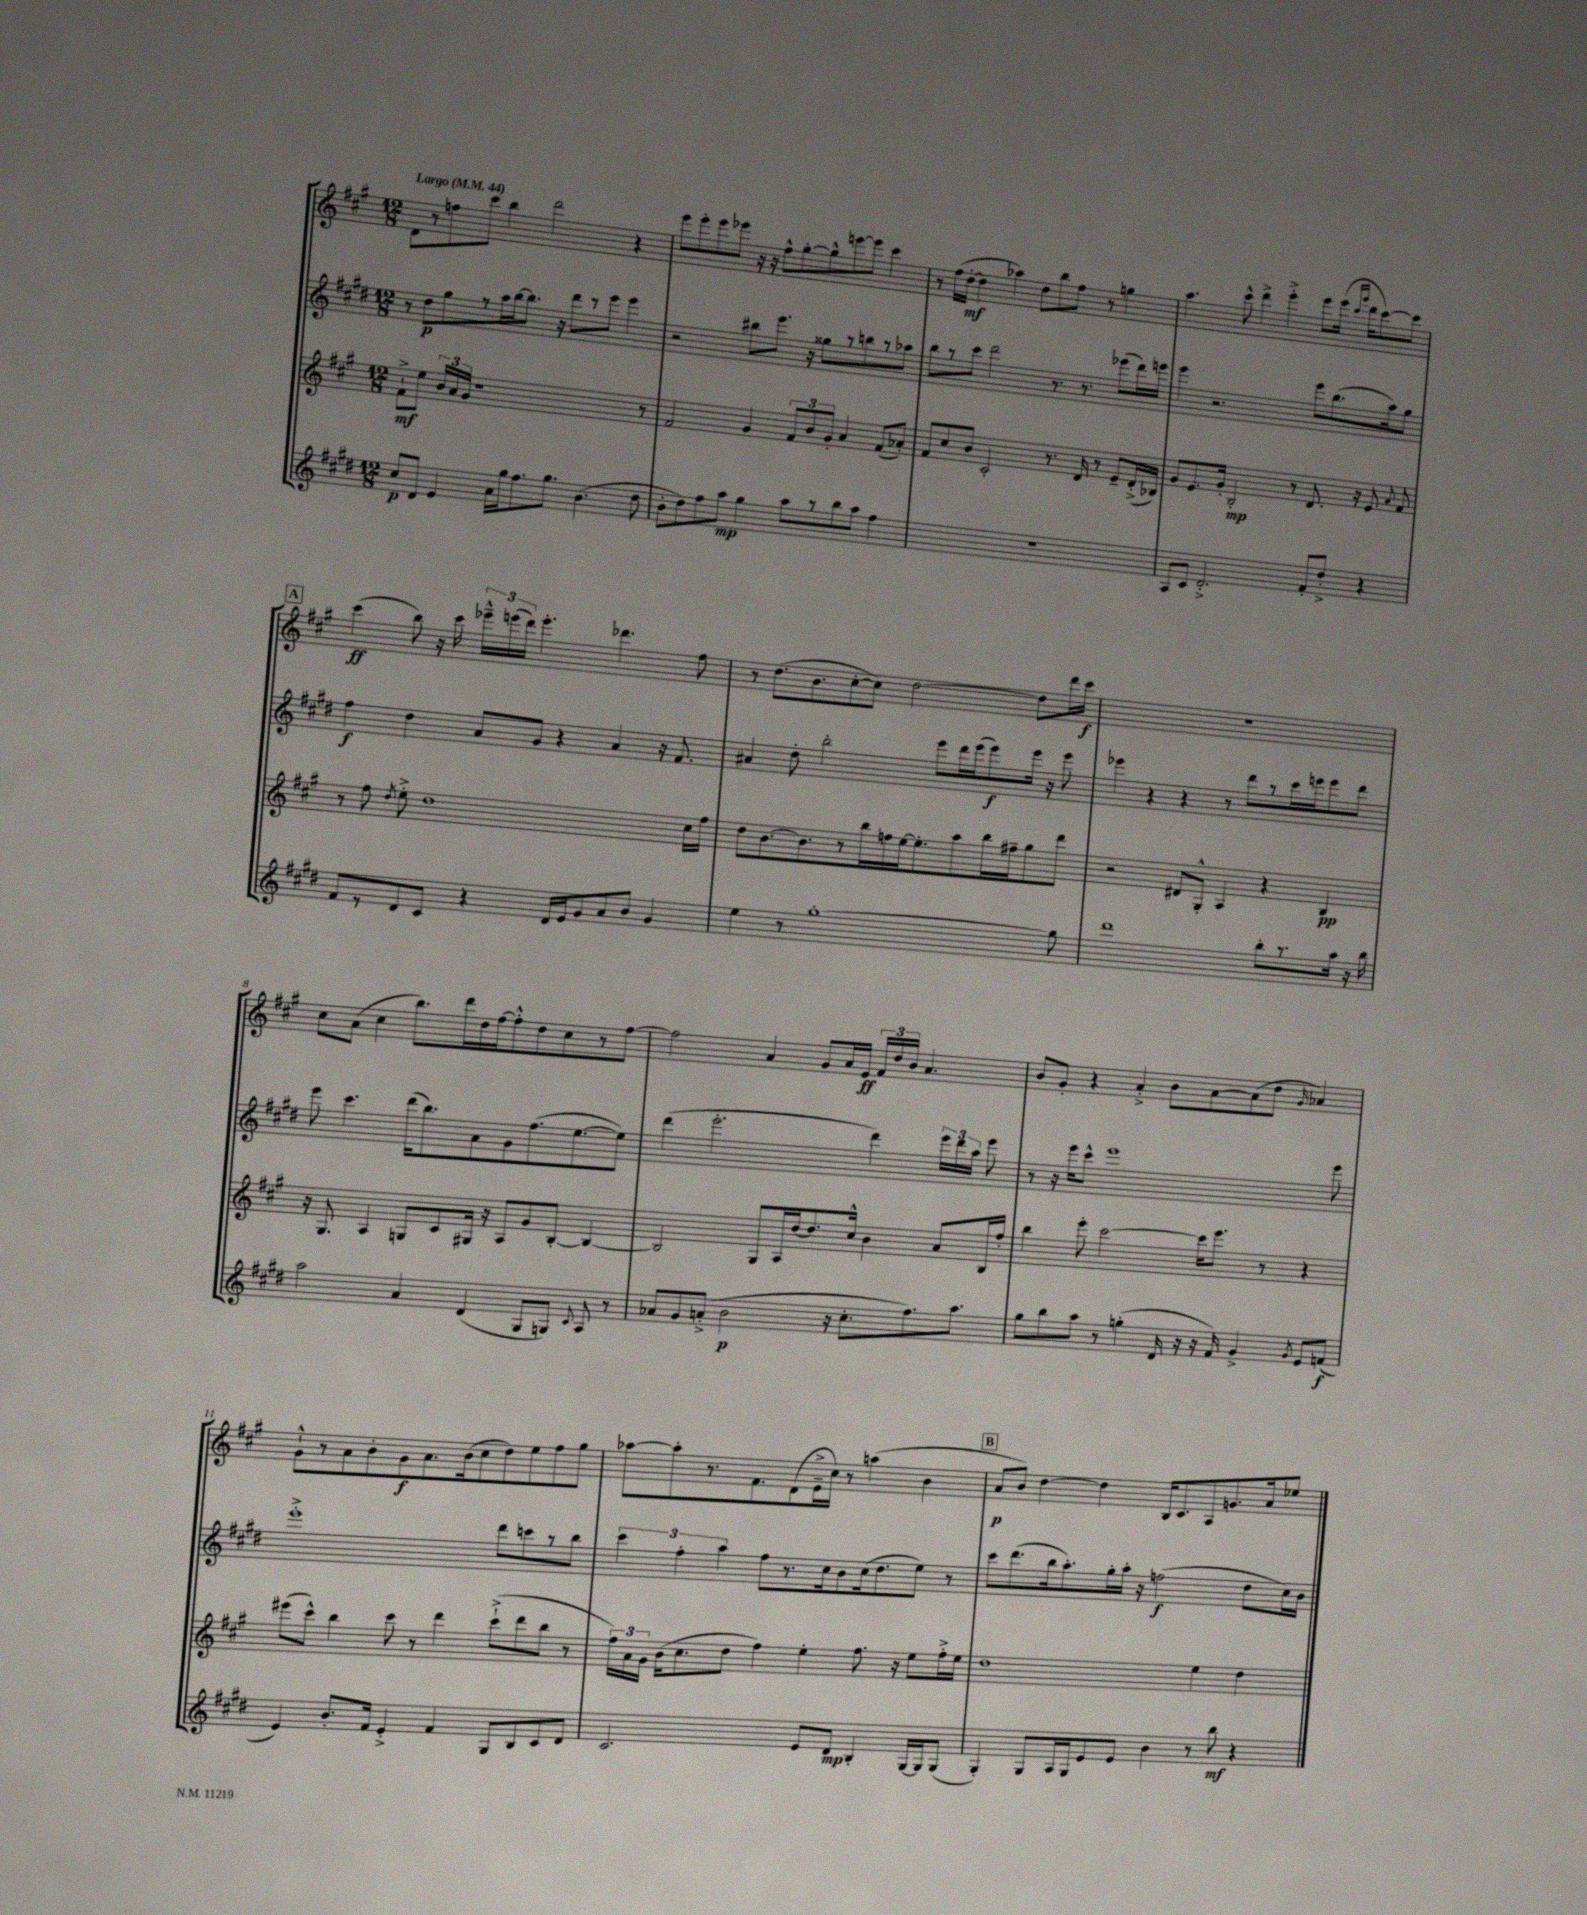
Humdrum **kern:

**kern	**dynam	**kern	**dynam	**kern	**dynam	**kern	**dynam
*part4	*part4	*part3	*part3	*part2	*part2	*part1	*part1
*staff4	*staff4	*staff3	*staff3	*staff2	*staff2	*staff1	*staff1
*clefG2	*	*clefG2	*	*clefG2	*	*clefG2	*
*k[f#c#g#d#]	*	*k[f#c#g#]	*	*k[f#c#g#d#]	*	*k[f#c#g#]	*
*M12/8	*	*M12/8	*	*M12/8	*	*M12/8	*
*MM44	*	*MM44	*	*MM44	*	*MM44	*
=1	=1	=1	=1	=1	=1	=1	=1
!	!	!	!	!	!	!LO:TX:a:B:t=Largo	!
8cc#/L	p	8f#`^\L	mf	8r	.	8d\L	.
8d#/J	.	8ee\J	.	8dd#\L	p	8r	.
4e/	.	24b/LL	.	8gg#\	.	8ffn\	.
.	.	24a/	.	.	.	.	.
.	.	24g#/JJ	.	.	.	.	.
.	.	1r	.	8r	.	8ccc#\J	.
16a\LL	.	.	.	16aa\L	.	4bb\	.
16gg#\J	.	.	.	[16bb\J	.	.	.
8.ff#\	.	.	.	8.bb\J]	.	.	.
.	.	.	.	.	.	2ddd\	.
8.gg#\J	.	.	.	16r	.	.	.
.	.	.	.	8ddd#\L	.	.	.
(4.b\	.	.	.	8r	.	.	.
.	.	.	.	8eee\J	.	.	.
.	.	.	.	4eee\	.	4r	.
8dd#\	.	8r	.	.	.	.	.
=2	=2	=2	=2	=2	=2	=2	=2
8b'\L	.	2f#/	.	2r	.	8eee\L	.
8dd#\)	.	.	.	.	.	8eee'\	.
8ff#\	.	.	.	.	.	8eee\	.
8aa\J	mp	.	.	.	.	8eee-X\J	.
4gg#\	.	4g#/	.	8bb#X\L	.	16r	.
.	.	.	.	.	.	16r	.
.	.	.	.	8.eee\J	.	8ff#^^\L	.
8aa\L	.	12f#/L	.	.	.	[8gg#'\	.
.	.	.	.	16r	.	.	.
.	.	12b/	.	.	.	.	.
8r	.	.	.	8gg##X\L	.	8gg#^^\]	.
.	.	12g#'/J	.	.	.	.	.
8bb\	.	4a/	.	8r	.	[8eeen\	.
8aa\J	.	.	.	8bbn\	.	8eee\J]	.
4ff#\	.	(8f#/L	.	8r	.	4ccc#\	.
.	.	8a-X'/J)	.	8aa-X\J	.	.	.
=3	=3	=3	=3	=3	=3	=3	=3
1.r	.	8f#/L	.	8bb\L	.	8r	.
.	.	8cc#/	.	8r	.	(16ff#\LL	.
.	.	.	.	.	.	[16dd'\JJ	mf
.	.	8b/J	.	8ccc#\J	.	4dd\]	.
.	.	2c#'/	.	2ddd#\	.	.	.
.	.	.	.	.	.	4aa-X\)	.
.	.	.	.	.	.	8dd\L	.
.	.	8.r	.	8.r	.	8bb\	.
.	.	.	.	.	.	8ff#\J	.
.	.	16d/	.	8.r	.	.	.
.	.	8r	.	.	.	8r	.
.	.	8e~/L	.	(8eee-X\L	.	4ggn\	.
.	.	(16d'^/L	.	16ddd#\L)	.	.	.
.	.	16B-X/JJ)	.	16eeen\JJ	.	.	.
=4	=4	=4	=4	=4	=4	=4	=4
8A/L	.	8g#/L	.	4eee\	.	4.aa\	.
8c#/J	.	8.e/	.	.	.	.	.
2.d#'^/	.	.	.	2.r	.	.	.
.	.	16g#'/Jk	.	.	.	.	.
.	.	2B'/	mp	.	.	8ccc#^^\	.
.	.	.	.	.	.	4ddd^\	.
.	.	.	.	.	.	4eee'^\	.
.	.	8r	.	.	.	.	.
8f#'/L	.	8.d/	.	8eee\L	.	8eee\L	.
8dd#'^/J	.	.	.	(8.bb\	.	(16eee\Jk	.
.	.	.	.	.	.	16qqccc#/LL	.
.	.	.	.	.	.	16qqggg#/JJ	.
.	.	16r	.	.	.	16ddd\KL	.
4r	.	8e/	.	.	.	[8ccc#\)	.
.	.	.	.	16aa\k)	.	.	.
.	.	8qqa/	.	.	.	.	.
.	.	8f#/	.	8gg#\J	.	8ccc#\J]	.
!!LO:LB:g=z
!!LO:REH:place=s1:t=A
=5	=5	=5	=5	=5	=5	=5	=5
8f#/L	.	8r	.	4ff#\	f	(4ccc#\	ff
8r	.	8ff#\	.	.	.	.	.
.	.	8qdd/	.	.	.	.	.
8d#/	.	8ee'^\	.	4dd#\	.	8bb\)	.
8c#/J	.	1dd	.	.	.	16r	.
.	.	.	.	.	.	16ccc#\	.
4r	.	.	.	8a/L	.	24eee-X~^^\LL	.
.	.	.	.	.	.	(24eeen\	.
.	.	.	.	.	.	24ddd\JJ)	.
.	.	.	.	8g#/J	.	4.eee'\	.
16d#/LL	.	.	.	4r	.	.	.
16e/J	.	.	.	.	.	.	.
8g#/	.	.	.	.	.	.	.
8a/	.	.	.	4a/	.	4.ddd-X\	.
8b/J	.	.	.	.	.	.	.
4g#/	.	.	.	16r	.	.	.
.	.	.	.	8.f#/	.	.	.
.	.	16cc#\LL	.	.	.	8ff#\	.
.	.	16ff#\JJ	.	.	.	.	.
=6	=6	=6	=6	=6	=6	=6	=6
4ee\	.	8dd\L	.	4a#X/	.	8r	.
.	.	[8.b\	.	.	.	(8.dd\L	.
8r	.	.	.	8dd#'\	.	.	.
.	.	8.b\]	.	.	.	8.b\	.
[1gg#'	.	.	.	2bb'\	.	.	.
.	.	8r	.	.	.	[8cc#'\	.
.	.	16bb\L	.	.	.	8cc#\J])	.
.	.	16ffn\	.	.	.	.	.
.	.	[16ee\J	.	.	.	[2dd\	.
.	.	8.ee'\]	.	.	.	.	.
.	.	.	.	8eee\L	.	.	.
.	.	8aa\	.	16ddd#\L	.	.	.
.	.	.	.	(16eee\J	.	.	.
.	.	16bb\L	.	8eee\)	f	.	.
.	.	16ff#X~\J	.	.	.	.	.
.	.	8gg#\	.	16eee\Jk	.	8dd\L]	.
.	.	.	.	16r	.	.	.
8gg#\]	.	8ddd\J	.	8eee\	.	16ddd\L	.
.	.	.	.	.	.	16ccc#\JJ	f
=7	=7	=7	=7	=7	=7	=7	=7
1ddd#	.	2r	.	4eee-X\	.	1.r	.
.	.	.	.	4r	.	.	.
.	.	8d#X/L	.	4r	.	.	.
.	.	8G#'^^/J	.	.	.	.	.
.	.	4A/	.	8r	.	.	.
.	.	.	.	8ddd#\L	.	.	.
8bb'\L	.	4r	.	8r	.	.	.
8.r	.	.	.	16ccc#\L	.	.	.
.	.	.	.	16eeen\J	.	.	.
.	.	4B/	pp	8eee\	.	.	.
16aa\Jk	.	.	.	.	.	.	.
16r	.	.	.	8ddd#\J	.	.	.
16bb\	.	.	.	.	.	.	.
!!LO:LB:g=z
=8	=8	=8	=8	=8	=8	=8	=8
2aa\	.	16r	.	8eee\	.	8cc#\L	.
.	.	8.G#/	.	.	.	.	.
.	.	.	.	4.ccc#\	.	(8a\J	.
.	.	4A/	.	.	.	4cc#\	.
4a/	.	8Gn/L	.	(16ddd#\KL	.	8.bb\L)	.
.	.	.	.	8.bb\)	.	.	.
.	.	8c#/	.	.	.	.	.
.	.	.	.	.	.	16ddd\L	.
(4d#/	.	16G#X/Jk	.	8a\	.	16dd\	.
.	.	16r	.	.	.	[16ff#\J	.
.	.	8A/L	.	8g#\	.	8ff#'^^\]	.
8G#/L	.	8g#/	.	(8.ff#\	.	8dd\	.
8Gn/J)	.	[8B'/J	.	.	.	8cc#\	.
.	.	.	.	[8.ee\	.	.	.
8qqc#/	.	.	.	.	.	.	.
8A/	.	4B/_	.	.	.	8r	.
8r	.	.	.	8ee\J])	.	[8ff#\J	.
=9	=9	=9	=9	=9	=9	=9	=9
8a-X/L	.	2B/]	.	(4ddd#\	.	2ff#\]	.
8g#/	.	.	.	.	.	.	.
(8an'^/J	.	.	.	2.eee'\	.	.	.
2b\	p	.	.	.	.	.	.
.	.	8G#/L	.	.	.	4a/	.
.	.	16A/L	.	.	.	.	.
.	.	[16dd/J	.	.	.	.	.
.	.	8.dd/]	.	.	.	8g#/L	.
16r	.	.	.	.	.	16a/L	.
8.cc#'\L	.	16cc#^^/Jk	.	.	.	16e/JJ	ff
.	.	4b\	.	4ddd#\)	.	24f#/LL	.
.	.	.	.	.	.	24dd/	.
.	.	.	.	.	.	24b/JJ	.
8.ff#\)	.	.	.	.	.	4.a/	.
.	.	8a/L	.	24eee\LL	.	.	.
.	.	.	.	24ddd#\	.	.	.
8.aa\J	.	.	.	.	.	.	.
.	.	.	.	24aa\JJ	.	.	.
.	.	16B/L	.	8eee\	.	.	.
.	.	16ff#'/JJ	.	.	.	.	.
=10	=10	=10	=10	=10	=10	=10	=10
8gg#\L	.	4bb\	.	8r	.	8b/L	.
8bb\	.	.	.	16r	.	8g#'/J	.
.	.	.	.	16eee\KL	.	.	.
8aa\J	.	8eee'\	.	8ccc#^^\J	.	4r	.
8r	.	[2ccc#\	.	1eee	.	.	.
(4ggn'\	.	.	.	.	.	4a'^/	.
16d#/	.	.	.	.	.	8b\L	.
16r	.	.	.	.	.	.	.
16r	.	16ccc#\KL]	.	.	.	[8a\	.
16f#/)	.	8.eee\J	.	.	.	.	.
4g#^/	.	.	.	.	.	(8a\]	.
.	.	8r	.	.	.	8dd\J	.
8qg#/	.	.	.	.	.	16qqg#/	.
8e/L	.	4r	.	.	.	4a-X/)	.
(8fn/J	f	.	.	8eee\	.	.	.
!!LO:LB:g=z
=11	=11	=11	=11	=11	=11	=11	=11
4e/)	.	(8eee#X\L	.	1eee'^	.	8g#`^^\L	.
.	.	8ccc#^^\J)	.	.	.	8r	.
8.b'/L	.	4bb\	.	.	.	8a\	.
.	.	.	.	.	.	8b'\	.
16f#/Jk	.	.	.	.	.	.	.
4e'^/	.	8ccc#\	.	.	.	8g#\	f
.	.	8r	.	.	.	8.a\	.
4f#/	.	4ddd\	.	.	.	.	.
.	.	.	.	.	.	(16b\k	.
.	.	.	.	.	.	8cc#\	.
8G#/L	.	(8ccc#`^\L	.	8ddd#\L	.	8dd\)	.
8B/	.	8ddd\	.	8cccn\	.	8ee\	.
8c#/	.	8bb\J	.	8r	.	8ff#\	.
8d#/J	.	8r	.	8bb\J	.	8gg#\J	.
=12	=12	=12	=12	=12	=12	=12	=12
2.c#/	.	24ff#\LL)	.	6ccc#\	.	[8aa-X\L	.
.	.	24a\	.	.	.	.	.
.	.	24g#\JJ	.	.	.	.	.
.	.	(16b\KL	.	.	.	8aa-'\]	.
.	.	.	.	6ff#'\	.	.	.
.	.	8.cc#\	.	.	.	.	.
.	.	.	.	.	.	8.r	.
.	.	.	.	6aa\	.	.	.
.	.	8dd\J	.	.	.	.	.
.	.	.	.	.	.	8.f#\	.
.	.	4ff#\)	.	8ff#\L	.	.	.
.	.	.	.	8.r	.	(8d\	.
8e/L	.	4ee'\	.	.	.	16e~^\L	.
.	.	.	.	16cc#\k	.	16cc#\JJ)	.
8d#/J	mp	.	.	8b\	.	8r	.
4B'/	.	8.ff#\	.	(16cc#\k	.	(4aan\	.
.	.	.	.	8.dd#\	.	.	.
.	.	16r	.	.	.	.	.
[16G#/LL	.	8ee\L	.	8ee\J)	.	4b\	.
16G#/J]	.	.	.	.	.	.	.
(8G#/J	.	16ff#'^\L	.	8r	.	.	.
.	.	16ee\JJ	.	.	.	.	.
!!LO:REH:place=s1:t=B
=13	=13	=13	=13	=13	=13	=13	=13
4G#'/)	.	1dd	.	8ccc#\L	.	8a/L	p
.	.	.	.	(8.ddd#\	.	8b/J)	.
8G#/L	.	.	.	.	.	[4dd\	.
.	.	.	.	16bb\k	.	.	.
16A/L	.	.	.	8.aa'\)	.	.	.
16G#/J	.	.	.	.	.	.	.
8e/	.	.	.	.	.	4dd\]	.
.	.	.	.	16gg#'\L	.	.	.
8e/J	.	.	.	16aa'\JJ	.	.	.
.	.	.	.	16r	.	.	.
4b\	.	.	.	(2ffn\	f	16B/KL	.
.	.	.	.	.	.	8.c#/	.
8r	.	4ee\	.	.	.	8A/	.
8bb\	mf	.	.	.	.	8.gn/	.
4r	.	4dd\	.	8dd#\L	.	.	.
.	.	.	.	.	.	16a/k	.
.	.	.	.	16cc#\L)	.	8ee-X/J	.
.	.	.	.	16b\JJ	.	.	.
==	==	==	==	==	==	==	==
*-	*-	*-	*-	*-	*-	*-	*-
